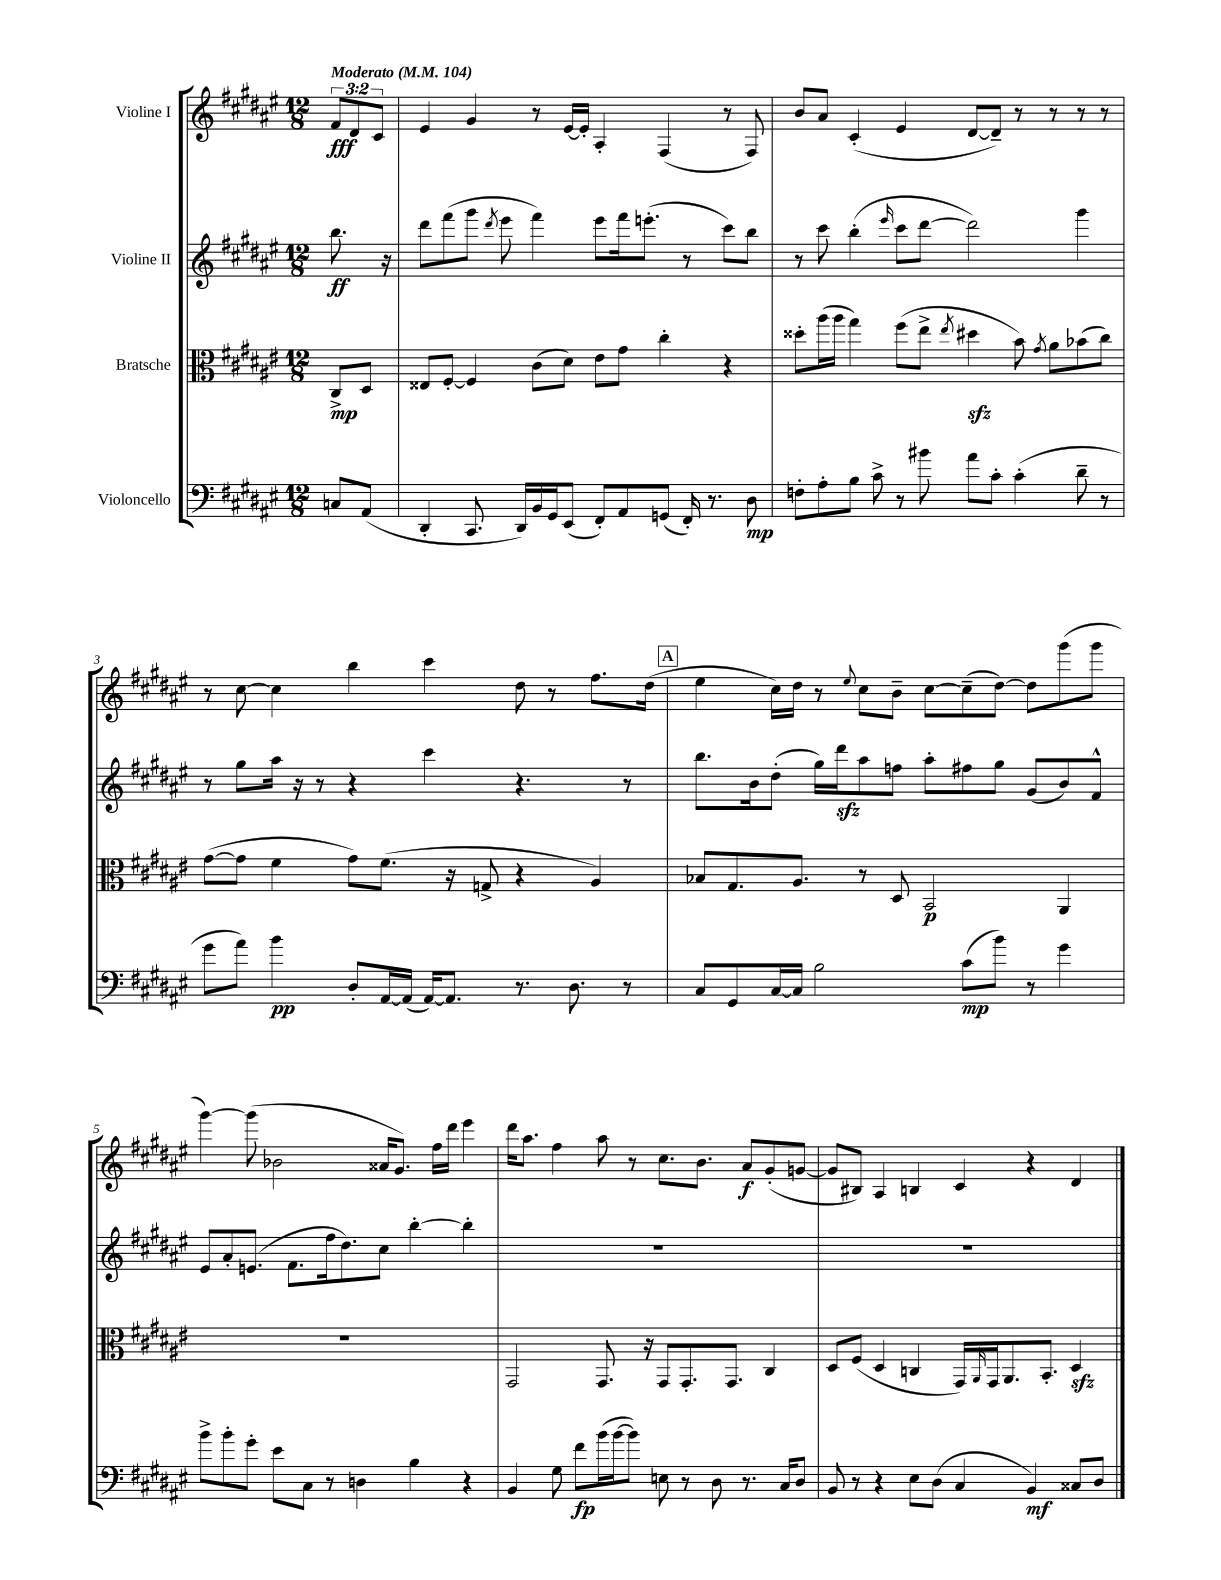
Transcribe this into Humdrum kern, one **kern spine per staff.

**kern	**dynam	**kern	**dynam	**kern	**dynam	**kern	**dynam
*part4	*part4	*part3	*part3	*part2	*part2	*part1	*part1
*staff4	*staff4	*staff3	*staff3	*staff2	*staff2	*staff1	*staff1
*I"Violoncello	*	*I"Bratsche	*	*I"Violine II	*	*I"Violine I	*
*clefF4	*	*clefC3	*	*clefG2	*	*clefG2	*
*k[f#c#g#d#a#e#]	*	*k[f#c#g#d#a#e#]	*	*k[f#c#g#d#a#e#]	*	*k[f#c#g#d#a#e#]	*
*M12/8	*	*M12/8	*	*M12/8	*	*M12/8	*
*MM104	*	*MM104	*	*MM104	*	*MM104	*
=	=	=	=	=	=	=	=
!	!	!	!	!	!	!LO:TX:a:B:t=Moderato	!
8Cn/L	.	8C#^/L	mp	8.bb\	ff	12f#/L	fff
.	.	.	.	.	.	12d#/	.
(8AA#/J	.	8D#/J	.	.	.	.	.
.	.	.	.	.	.	12c#/J	.
.	.	.	.	16r	.	.	.
=1	=1	=1	=1	=1	=1	=1	=1
4DD#'/	.	8E##X/L	.	8ddd#\L	.	4e#/	.
.	.	[8F#'/J	.	(8fff#\	.	.	.
8.CC#/	.	4F#/]	.	8ggg#\J	.	4g#/	.
.	.	.	.	8qddd#/	.	.	.
.	.	.	.	8eee#\	.	.	.
16DD#/LL)	.	.	.	.	.	.	.
16BB/	.	(8c#\L	.	4fff#\)	.	8r	.
16GG#/J	.	.	.	.	.	.	.
(8EE#/J	.	8d#\J)	.	.	.	[16e#/LL	.
.	.	.	.	.	.	16e#'/JJ]	.
8FF#'/L)	.	8e#\L	.	8eee#\L	.	4A#'/	.
8AA#/	.	8g#\J	.	16fff#\k	.	.	.
.	.	.	.	(8.eeen'\J	.	.	.
(8GGn/J	.	4cc#'\	.	.	.	(4F#/	.
16FF#'/)	.	.	.	8r	.	.	.
8.r	.	.	.	.	.	.	.
.	.	4r	.	8ccc#\L)	.	8r	.
8D#\	mp	.	.	8bb\J	.	8F#/)	.
=2	=2	=2	=2	=2	=2	=2	=2
8Fn'\L	.	8dd##X'\L	.	8r	.	8b/L	.
8A#'\	.	(16aa#\L	.	8ccc#\	.	8a#/J	.
.	.	16aa#\JJ	.	.	.	.	.
8B\J	.	4gg#\)	.	(4bb'\	.	(4c#'/	.
8c#^\	.	.	.	.	.	.	.
.	.	.	.	16qqeee#/	.	.	.
8r	.	(8ff#\L	.	8ccc#\L	.	4e#/	.
8b#X\	.	8ee#^\J	.	[8ddd#\J	.	.	.
.	.	8qee#/	.	.	.	.	.
8a#\L	.	4dd#Xzz\	.	2ddd#\])	.	[8d#/L	.
8c#'\J	.	.	.	.	.	8d#~/J])	.
(4c#'\	.	8b\)	.	.	.	8r	.
.	.	8qg#/	.	.	.	.	.
.	.	8a#\L	.	.	.	8r	.
8d#~\	.	(8b-X\	.	4ggg#\	.	8r	.
8r	.	8cc#\J)	.	.	.	8r	.
!!LO:LB:g=z
=3	=3	=3	=3	=3	=3	=3	=3
8g#\L	.	([8g#\L	.	8r	.	8r	.
8a#\J)	.	8g#\J]	.	8gg#\L	.	[8cc#\	.
4b\	pp	4f#\	.	16aa#\Jk	.	4cc#\]	.
.	.	.	.	16r	.	.	.
.	.	.	.	8r	.	.	.
8D#'/L	.	8g#\L)	.	4r	.	4bb\	.
[16AA#/L	.	(8.f#\J	.	.	.	.	.
(16AA#/JJ]	.	.	.	.	.	.	.
[16AA#/KL)	.	.	.	4ccc#\	.	4ccc#\	.
8.AA#/J]	.	16r	.	.	.	.	.
.	.	8Gn^/	.	.	.	.	.
8.r	.	4r	.	4.r	.	8dd#\	.
.	.	.	.	.	.	8r	.
8.D#\	.	.	.	.	.	.	.
.	.	4A#/)	.	.	.	8.ff#\L	.
8r	.	.	.	8r	.	.	.
.	.	.	.	.	.	(16dd#\Jk	.
!!LO:REH:place=s1:t=A
=4	=4	=4	=4	=4	=4	=4	=4
8C#/L	.	8B-X/L	.	8.bb\L	.	4ee#\	.
8GG#/	.	8.G#/	.	.	.	.	.
.	.	.	.	16b\k	.	.	.
[16C#/L	.	.	.	(8dd#'\J	.	16cc#\LL)	.
16C#/JJ]	.	8.A#/J	.	.	.	16dd#\JJ	.
2B\	.	.	.	16gg#\LL)	.	8r	.
.	.	.	.	16ddd#zz\J	.	.	.
.	.	.	.	.	.	8qqee#/	.
.	.	8r	.	8aa#\	.	8cc#\L	.
.	.	8D#/	.	8ffn\J	.	8b~\J	.
.	.	2BB/	p	8aa#'\L	.	[8cc#\L	.
(8c#\L	mp	.	.	8ff#X\	.	(8cc#~\]	.
8b\J)	.	.	.	8gg#\J	.	[8dd#\J)	.
8r	.	.	.	(8g#/L	.	8dd#\L]	.
4g#\	.	4AA#/	.	8b/)	.	(8ggg#\	.
.	.	.	.	8f#^^/J	.	8ggg#\J	.
!!LO:LB:g=z
=5	=5	=5	=5	=5	=5	=5	=5
8b^\L	.	1.r	.	8e#/L	.	[4ggg#\)	.
8b'\	.	.	.	8a#'/	.	.	.
8g#'\J	.	.	.	(8.en/J	.	(8ggg#\]	.
8e#\L	.	.	.	.	.	2b-X\	.
.	.	.	.	8.f#\L	.	.	.
8C#\J	.	.	.	.	.	.	.
8r	.	.	.	16ff#\k	.	.	.
.	.	.	.	8.dd#\)	.	.	.
4Dn\	.	.	.	.	.	.	.
.	.	.	.	8cc#\J	.	16a##X/KL	.
.	.	.	.	.	.	8.g#/J)	.
4B\	.	.	.	[4bb'\	.	.	.
.	.	.	.	.	.	16ff#\LL	.
.	.	.	.	.	.	16ddd#\JJ	.
4r	.	.	.	4bb'\]	.	4eee#\	.
=6	=6	=6	=6	=6	=6	=6	=6
4BB/	.	2GG#/	.	1.r	.	16ddd#\KL	.
.	.	.	.	.	.	8.aa#\J	.
8G#\	.	.	.	.	.	4ff#\	.
8f#\L	fp	.	.	.	.	.	.
(16b\L	.	8.GG#/	.	.	.	8aa#\	.
[16b\J	.	.	.	.	.	.	.
8b\J])	.	.	.	.	.	8r	.
.	.	16r	.	.	.	.	.
8En\	.	8GG#/L	.	.	.	8.cc#\L	.
8r	.	8.GG#'/	.	.	.	.	.
.	.	.	.	.	.	8.b\J	.
8D#\	.	.	.	.	.	.	.
.	.	8.GG#/J	.	.	.	.	.
8.r	.	.	.	.	.	8a#/L	f
.	.	4C#/	.	.	.	(8g#'/	.
16C#/KL	.	.	.	.	.	.	.
8D#/J	.	.	.	.	.	[8gn/J	.
=7	=7	=7	=7	=7	=7	=7	=7
8BB/	.	8D#/L	.	1.r	.	8g/L]	.
8r	.	(8F#/J	.	.	.	8B#X/J)	.
4r	.	4D#/	.	.	.	4A#/	.
8E#\L	.	4Cn/	.	.	.	4Bn/	.
(8D#\J	.	.	.	.	.	.	.
4C#/	.	16GG#/LL)	.	.	.	4c#/	.
.	.	16qqAA#/	.	.	.	.	.
.	.	16GG#/J	.	.	.	.	.
.	.	8.AA#/	.	.	.	.	.
4BB/)	mf	.	.	.	.	4r	.
.	.	8.BB'/J	.	.	.	.	.
8C##X/L	.	4D#zz/	.	.	.	4d#/	.
8D#/J	.	.	.	.	.	.	.
==	==	==	==	==	==	==	==
*-	*-	*-	*-	*-	*-	*-	*-
